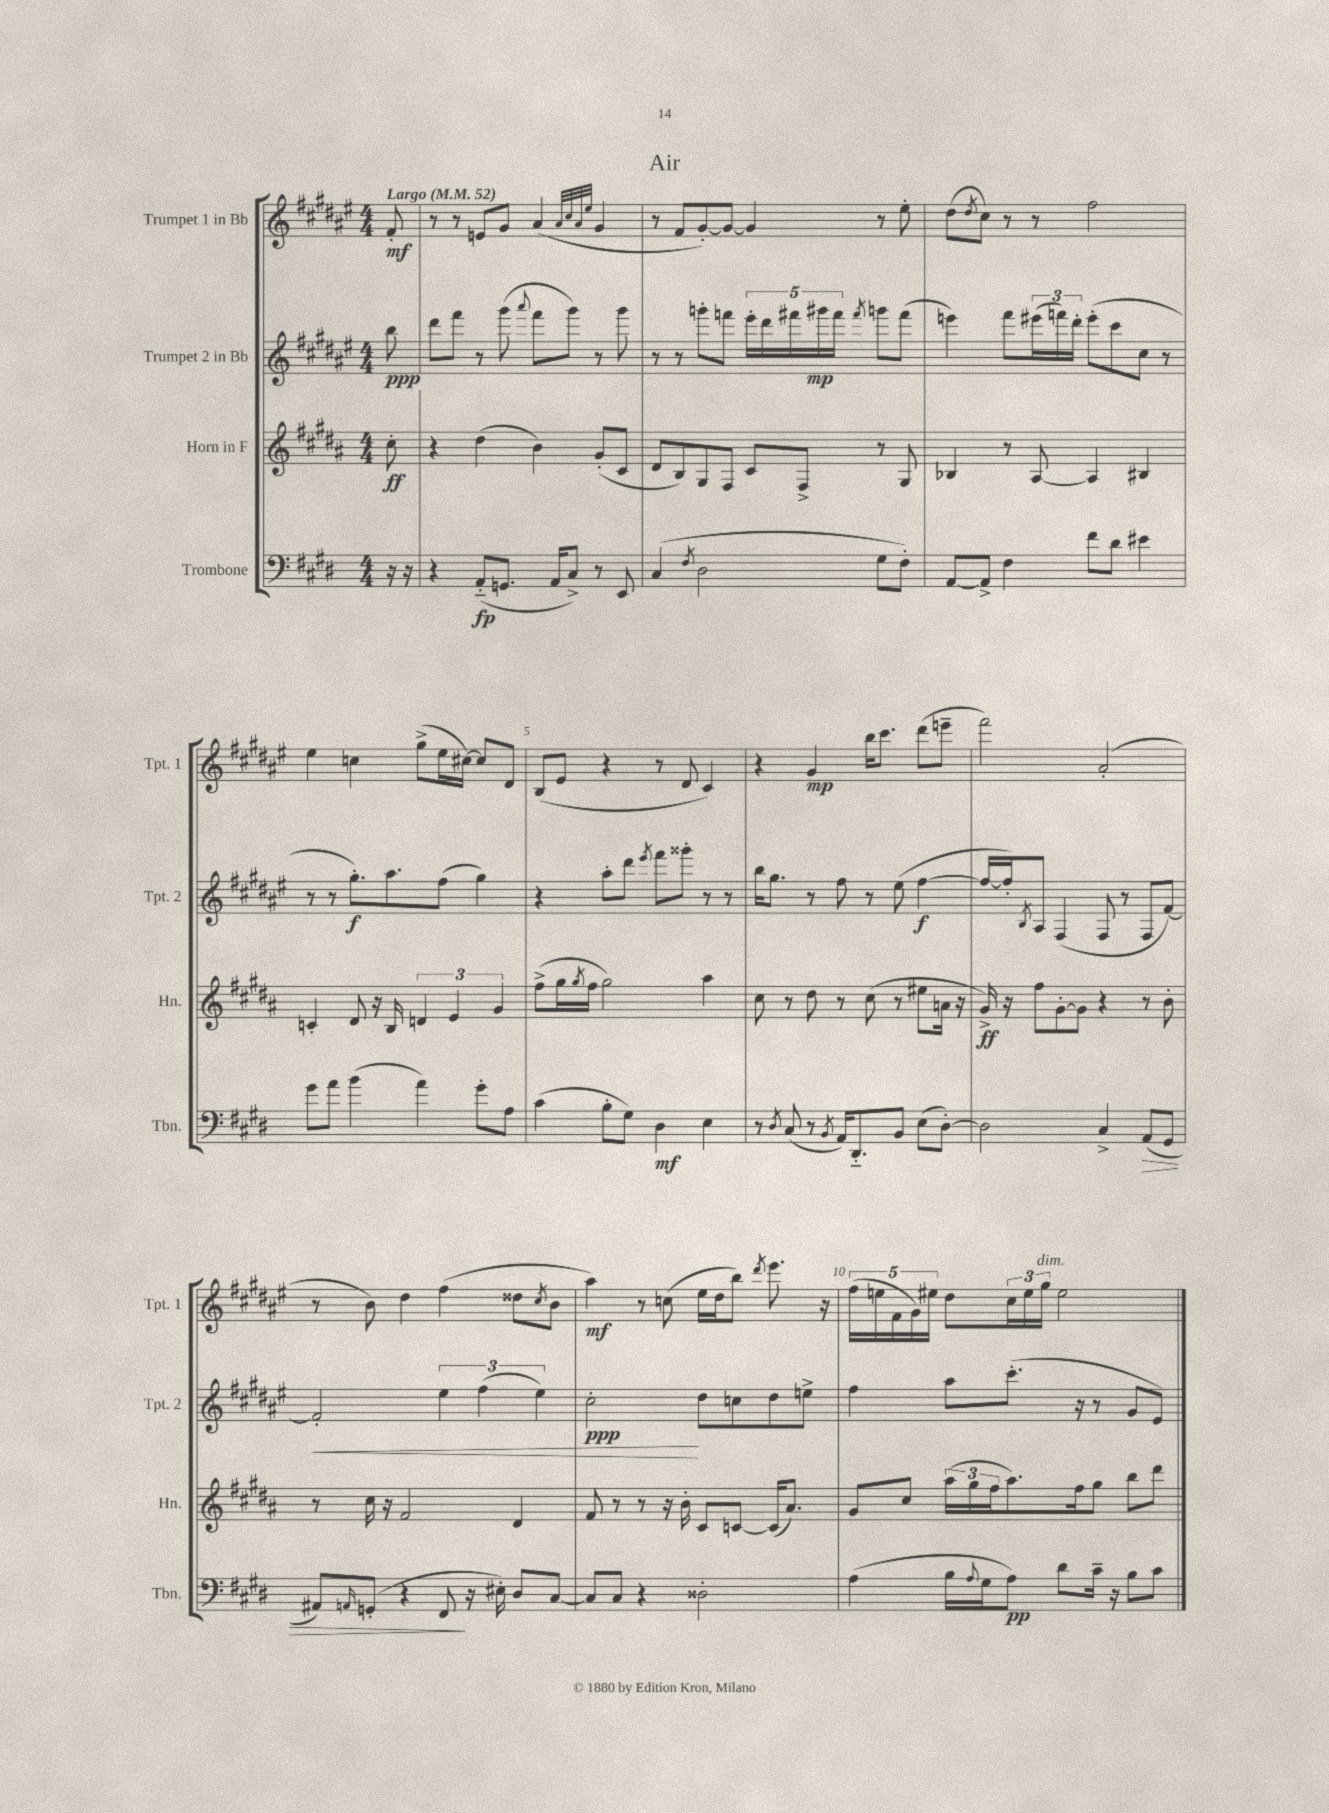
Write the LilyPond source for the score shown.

\header { title = "Air" }
<<
\new StaffGroup <<
\new Staff = "s0" \with { instrumentName = "Trumpet 1 in Bb" shortInstrumentName = "Tpt. 1" } {
    \clef treble \key fis \major \numericTimeSignature \time 4/4 \partial 8 \tempo "Largo" 4 = 52
    fis'8-.\mf |
    r8 r8 e'8 gis'8 ais'4( \grace { ais'32 cis''32 ais'32 eis''32 } gis'4 |
    r8 fis'8 gis'8~-.) gis'8~ gis'4 r8 eis''8-. |
    dis''8( \acciaccatura { dis''8 } cis''8) r8 r8 fis''2 |
    eis''4 c''4 gis''8->( eis''16 cis''16~) cis''8 dis'8 |
    b8( eis'8 r4 r8 dis'8 cis'4) |
    r4 gis'4\mp b''16 cis'''8. dis'''8( e'''8-- |
    fis'''2) ais'2-.( |
    r8 b'8) dis''4 fis''4( disis''8 \acciaccatura { cis''8 } b'8 |
    ais''4\mf) r8 c''8( eis''16 dis''16 b''8) \acciaccatura { dis'''8 } eis'''8. r16 |
    \tuplet 5/4 { fis''16( e''16 fis'16 gis'16) eis''16 } dis''8 \tuplet 3/2 { cis''16 eis''16 gis''16^\markup { \italic "dim." } } eis''2 \bar "|." |
}
\new Staff = "s1" \with { instrumentName = "Trumpet 2 in Bb" shortInstrumentName = "Tpt. 2" } {
    \clef treble \key fis \major \numericTimeSignature \time 4/4 \partial 8
    b''8\ppp |
    dis'''8 fis'''8 r8 gis'''8( \appoggiatura { ais'''8 } fis'''8 gis'''8) r8 gis'''8 |
    r8 r8 g'''8-. f'''8 \tuplet 5/4 { eis'''16-. dis'''16 fis'''16 gis'''16\mp fis'''16 } \acciaccatura { fis'''8 } g'''8 fis'''8( |
    e'''4) fis'''8 \tuplet 3/2 { eis'''16( f'''16) dis'''16-. } eis'''8-.( cis'''8 cis''8 r8 |
    r8 r8 gis''8.-.\f) ais''8. fis''8( gis''4) |
    r4 ais''8-. dis'''8 \acciaccatura { eis'''8 } fis'''8 gisis'''8-. r8 r8 |
    b''16 gis''8. r8 fis''8 r8 eis''8( fis''4~\f |
    fis''16~ fis''16-.) \acciaccatura { b8 } ais8 fis4( fis8 r8 fis8 fis'8~) |
    fis'2-.\< \tuplet 3/2 { eis''4 fis''4( eis''4) } |
    cis''2-.\ppp\! dis''8 c''8 dis''8 e''8-> |
    fis''4 ais''8 cis'''8.-.( r16 r8 gis'8 eis'8) \bar "|." |
}
\new Staff = "s2" \with { instrumentName = "Horn in F" shortInstrumentName = "Hn." } {
    \clef treble \key b \major \numericTimeSignature \time 4/4 \partial 8
    cis''8-.\ff |
    r4 dis''4( b'4) gis'8-.( cis'8 |
    dis'8 b8) gis8 fis8 cis'8 fis8-> r8 gis8 |
    bes4 r8 ais8~ ais4 bis4 |
    c'4-. dis'8 r16 b16 \tuplet 3/2 { d'4 e'4 gis'4 } |
    fis''8->( gis''16 \acciaccatura { gis''8 } fis''16 gis''2) ais''4 |
    cis''8 r8 dis''8 r8 cis''8( r8 eis''8 a'16 r16 |
    gis'16->\ff) r16 fis''8 gis'8~-. gis'8 r4 r8 b'8-. |
    r8 cis''16 r16 fis'2 dis'4 |
    fis'8 r8 r8 r16 b'16-. cis'8 c'8~ c'16( ais'8.) |
    gis'8 cis''8 \tuplet 3/2 { ais''16( gis''16 fis''16 } ais''8.) fis''16 gis''8 b''8 dis'''8 \bar "|." |
}
\new Staff = "s3" \with { instrumentName = "Trombone" shortInstrumentName = "Tbn." } {
    \clef bass \key e \major \numericTimeSignature \time 4/4 \partial 8
    r16 r16 |
    r4 a,8-_\fp( g,8. a,16 cis8->) r8 e,8 |
    cis4( \acciaccatura { fis8 } dis2 gis8 fis8-.) |
    a,8~ a,8-> fis4 fis'8 dis'8 eis'4 |
    gis'8 a'8 b'4( a'4) gis'8-. a8 |
    cis'4( b8-. gis8) dis4\mf e4 |
    r8 \acciaccatura { dis8 } cis8( r8 \acciaccatura { b,8 } a,16) dis,8.-_ b,8 e8( dis8~-.) |
    dis2 cis4-> a,8\>( gis,8 |
    ais,8) \grace { a,16 } g,8-.( r4 fis,8\! r16 eis16-.) dis8 cis8~ |
    cis8 cis8 r4 disis2-. |
    a4( b16 \appoggiatura { a8 } gis16 a8\pp) dis'8 cis'16-- r16 b8 cis'8 \bar "|." |
}
>>
>>
\layout { \context { \Score \override BarNumber.break-visibility = ##(#f #t #t) barNumberVisibility = #(every-nth-bar-number-visible 5) } }
